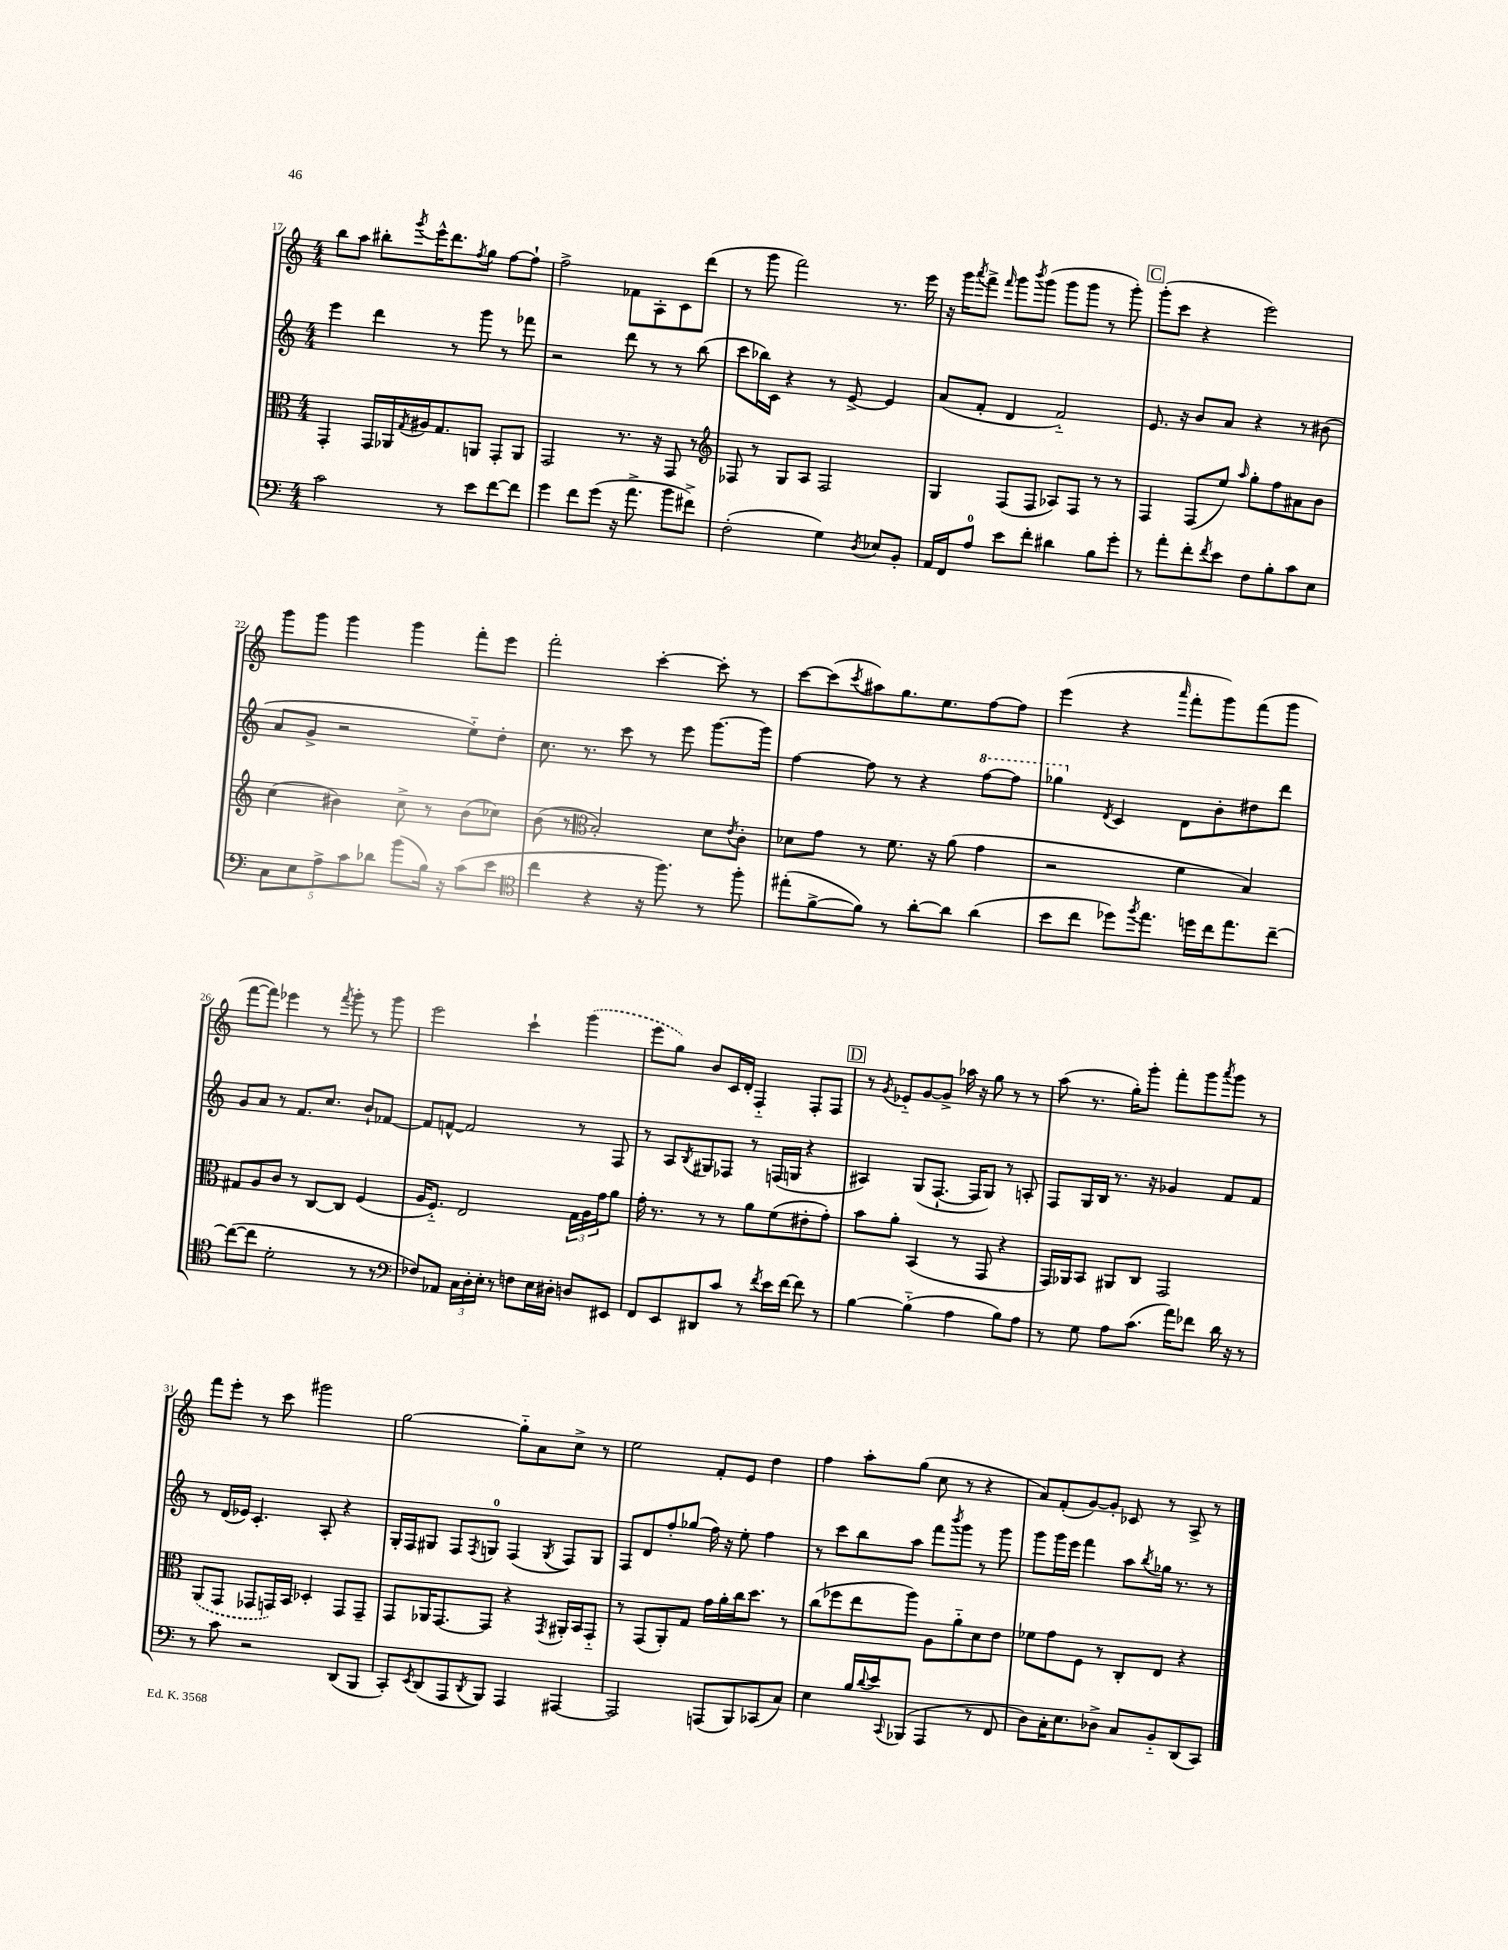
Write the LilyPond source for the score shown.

<<
\new StaffGroup <<
\new Staff = "s0" {
    \clef treble \key c \major \numericTimeSignature \time 4/4
    b''8 a''8 bis''8-. \acciaccatura { g'''8 } e'''16-^ d'''8. \acciaccatura { f''8 } g''8 f''8~ f''8-! |
    f''2-> fes'8 a8-. c'8 d'''8( |
    r8 g'''8 f'''2) r8. e'''16 |
    r16 g'''16 \acciaccatura { a'''8 } f'''8-> \grace { f'''16 } g'''8 \acciaccatura { b'''8 } g'''8( g'''8 g'''8 r8 g'''8-.) |
    \mark \markup { \box "C" } g'''8-.( c'''8 r4 e'''2) |
    g'''8 g'''8 g'''4 g'''4 f'''8-. e'''8 |
    f'''2-. c'''4~-. c'''8-. r8 |
    c'''8~ c'''8( \acciaccatura { c'''8 } ais''8) g''8. e''8. f''8~ f''8 |
    e'''4( r4 \grace { a'''16 } f'''8-. g'''8) f'''8( g'''8 |
    f'''8~ f'''8) ees'''4 r8 \acciaccatura { f'''8 } g'''8-. r8 g'''8 |
    e'''2 c'''4-! \once \slurDashed g'''4( |
    e'''8 g''8) b'8 c'16 d'16-. f4-_ f8-. f8 |
    \mark \markup { \box "D" } r8 \acciaccatura { g'8 } ees'8-_ g'8~ g'8-> aes''16 r16 g''8 r8 r8 |
    a''8( r8. g''16-.) g'''8-. f'''8-. g'''8 \acciaccatura { a'''8 } g'''8 r8 |
    f'''8 e'''8-. r8 c'''8 gis'''2 |
    g''2~ g''8-_ a'8 c''8-> r8 |
    e''2 f'8-. e'8 d''4 |
    f''4 a''8-. g''8( c''8 r8 r4 |
    a'8) f'8-.( g'8~) g'8-. ces'8 r8 a8-> r8 \bar "|." |
}
\new Staff = "s1" {
    \clef treble \key c \major \numericTimeSignature \time 4/4
    e'''4 d'''4 r8 g'''8 r8 fes'''8 |
    r2 d'''8 r8 r8 b''8( |
    c'''8 bes''16) c'16 r4 r8 e'8~-> e'4 |
    a'8( f'8-. d'4 f'2-_) |
    \mark \markup { \box "C" } e'8. r16 b'8 a'8 r4 r8 bis'8( |
    a'8 g'8-> r2 e''8-_) d''8-. |
    c''8. r8. c'''8 r8 e'''8 g'''8.~ g'''16 |
    f''4~ f''8 r8 r4 \ottava #1 f'''8~ f'''8 |
    ges'''4 \ottava #0 \acciaccatura { d'8 } c'4 d'8 b'8-. dis''8 d'''8 |
    g'8 a'8 r8 f'8. c''8. b'8-! fes'8~ |
    fes'8 f'8~-^ f'2 r8 f8 |
    r8 a8 \acciaccatura { b8 } gis8 fes8 r8 f16( g16 r4 |
    \mark \markup { \box "D" } ais4) g8( f8.~-! f16 g8) r8 a8-. |
    f8 g16 b16 r8. r16 ges'4 f'8 f'8 |
    r8 d'16( ees'16) c'4.-. a8-. r4 |
    g16-. f16 gis8 f8 \acciaccatura { f8 } g8-0 f4( \acciaccatura { g8 } f8) g8 |
    f8 d'8 f''8-. ges''8( f''16) r16 e''8-. f''4 |
    r8 c'''8 b''8 a''8 f'''8 \acciaccatura { b'''8 } g'''8 r8 g'''8 |
    g'''8 g'''16 e'''16 f'''4 a''8 \acciaccatura { b''8 } ges''16 r8. r8 \bar "|." |
}
\new Staff = "s2" {
    \clef alto \key c \major \numericTimeSignature \time 4/4
    g,4-. g,16 aes,16 \acciaccatura { g8 } ais16 g8. a,8 g,8-. a,8 |
    g,2 r8. r16 g,8 r8 |
    \clef treble fes8 r8 g8 a8 fes2 |
    g4 f8( f8 aes8) f8 r8 r8 |
    \mark \markup { \box "C" } f4 f8( e''8) \grace { a''16 } g''8-. f''8 ais'8 b'8 |
    c''4( bis'4) c''8-> r8 bis'8( ces''8) |
    b'8( r8 \clef alto b2-.) d'8 \acciaccatura { e'8 } c'8-. |
    des'8 g'8 r8 f'8. r16 a'8( g'4 |
    r2 f'4 b4) |
    gis8 a8 c'8 r8 c8~ c8 f4( |
    a16 f8.-_) e2 \tuplet 3/2 { g16 a16 g'16 } a'8 |
    g'16-. r8. r8 r8 a'8 f'8( eis'8-. g'8-.) |
    \mark \markup { \box "D" } b'8 a'8-. b,4( r8 g,8 r4 |
    g,16) aes,16 b,8 ais,8 c8 g,2 |
    \once \slurDashed a,8( g,8 ges,8 g,16) b,16 des4-. g,8 g,8-- |
    g,8 aes,16 g,8.~ g,8 r4 \acciaccatura { g,8 } ais,16-. b,16 g,8-_ |
    r8 g,8( a,8-.) g8 g'16 a'16-. c''16 d''8. r8 |
    c''8( fes''8 e''8 a''8) a8 a'8-_ d'8 e'8 |
    fes'8 g'8 f8 r8 c8-. e8 r4 \bar "|." |
}
\new Staff = "s3" {
    \clef bass \key c \major \numericTimeSignature \time 4/4
    c'2 r8 e'8 f'8~ f'8 |
    g'4 f'8 g'8( r16 a'8.-> b'8 fis'8->) |
    f2-.( g4) \acciaccatura { d8 } ees8 b,8-. |
    a,16 f,16 a8-0 e'8 f'8-. dis'4 b8 g'8-. |
    \mark \markup { \box "C" } r8 a'8-. f'8-. \acciaccatura { f'8 } e'8 f8 b8-. c'8 e8 |
    \tuplet 5/4 { c8 e8 a8-> c'8 des'8 } b'8( b16) r16 c'8( e'8 |
    \clef tenor c''4 r4 r16 f''8.) r8 f''8-. |
    eis''8-.( f'8~-> f'8) r8 a'8~-. a'8 a'4( |
    b'8 c''8 des''8) \acciaccatura { f''8 } e''8. d''16 c''16 e''8. c''8~-- |
    c''8~( c''8 d'2-. r8 r8 |
    \clef bass fes8) aes,8 \tuplet 3/2 { c16 d16-. e16-. } r8 f8 e16 dis16-. d8 eis,8 |
    f,8 e,8 dis,8 c'8 r8 \acciaccatura { f'8 } e'16 f'16~ f'8 r8 |
    \mark \markup { \box "D" } b4~ b4-_( a4 b8) a8 |
    r8 g8 a8 c'8.( a'16) fes'8 d'16 r16 r8 |
    r8 c'8 r2 d,8( b,,8 |
    c,8-.) \acciaccatura { e,8 } d,8( a,,8 \acciaccatura { d,8 } b,,8) a,,4 ais,,4~ |
    ais,,2 a,,8( b,,8) ces,8( c8) |
    e4 b16 \appoggiatura { d'8 } e'16 \appoggiatura { c,8 } bes,,8( a,,4 r8 f,8 |
    d8) c16-. e8. des8-> c8 b,8-_ d,8( c,8) \bar "|." |
}
>>
>>
\layout { \context { \Score currentBarNumber = #17 } }
